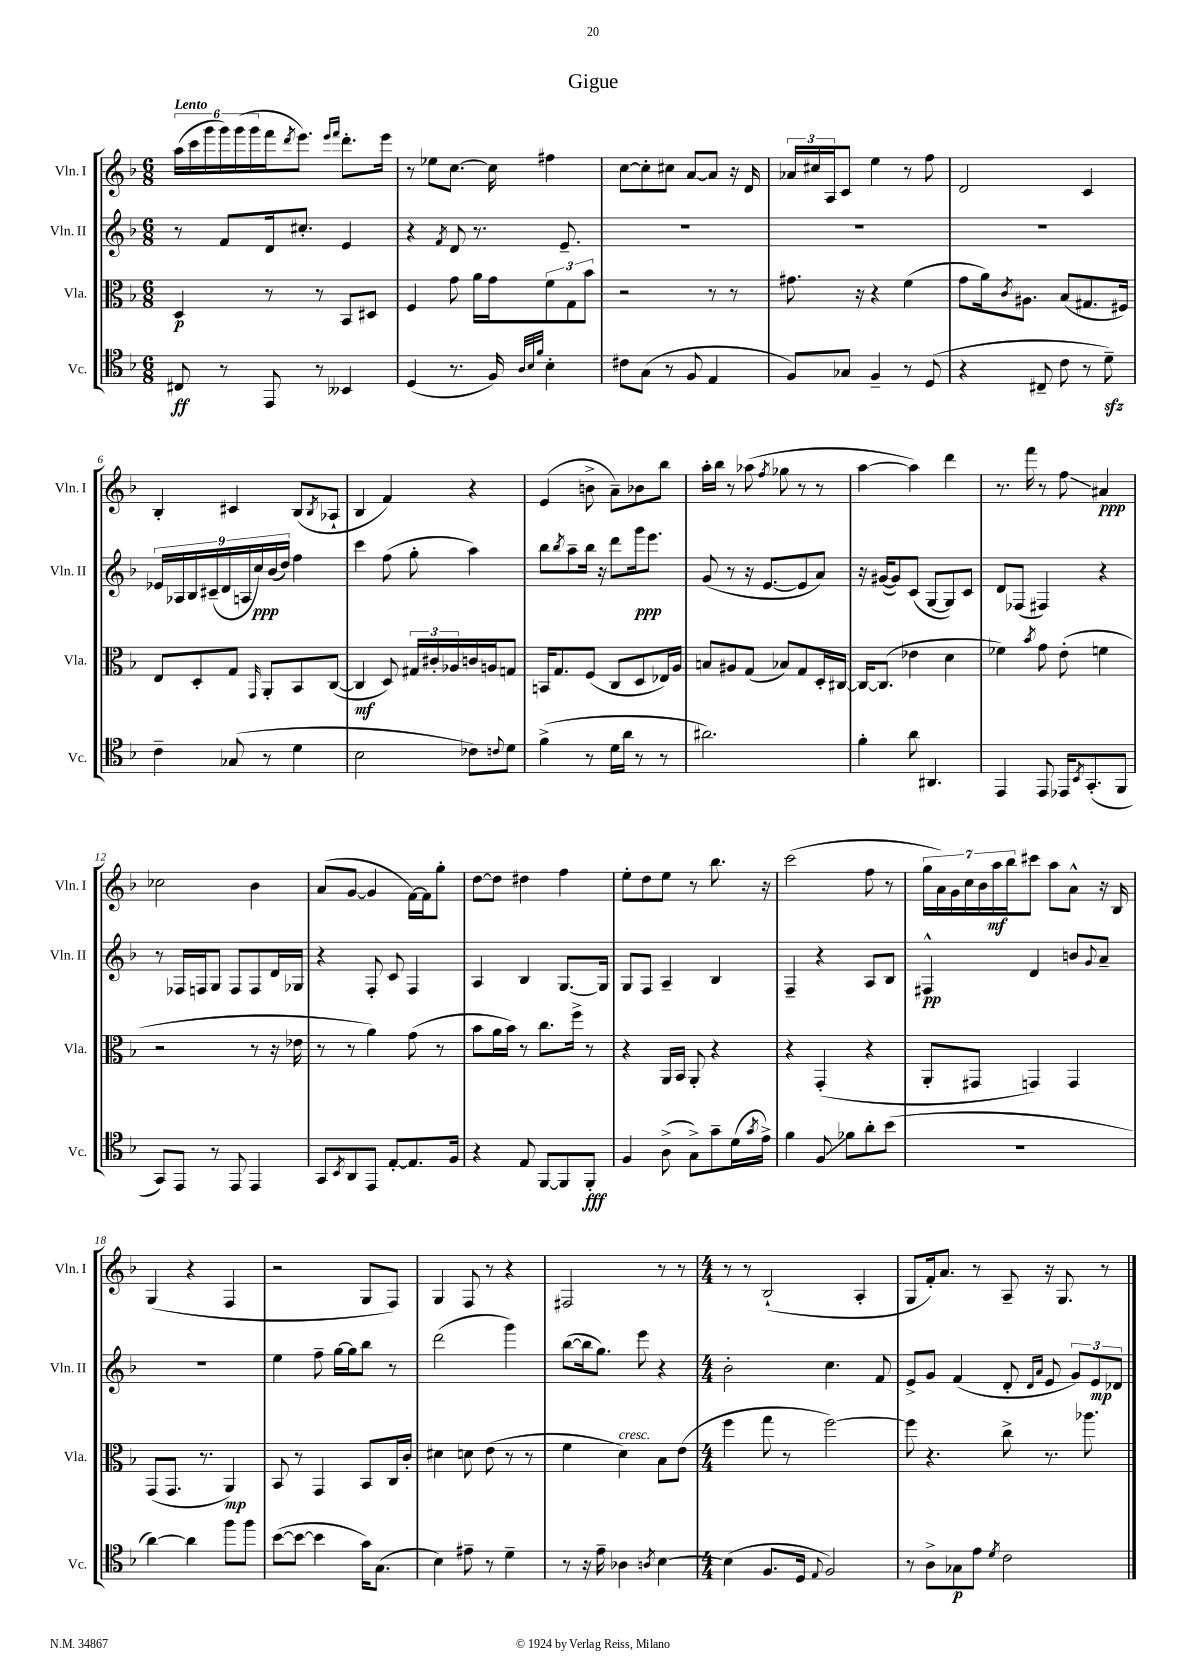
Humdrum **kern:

**kern	**kern	**kern	**kern
*staff4	*staff3	*staff2	*staff1
*clefC4	*clefC3	*clefG2	*clefG2
*k[b-]	*k[b-]	*k[b-]	*k[b-]
*M6/8	*M6/8	*M6/8	*M6/8
8C#	4D	8r	(24aa
.	.	.	24ccc
.	.	.	24ggg
8r	.	8f	24ggg)
.	.	.	(24ggg
.	.	.	24ggg
8EE	8r	16d	16fff
.	.	.	8qddd
.	.	8.cc#'	8.eee)
8r	8r	.	.
.	.	.	16qqeee
.	.	.	16qqfff
4BB--	8BB-	4e	8.ddd'
.	8D#	.	.
.	.	.	16eee
=	=	=	=
(4D	4F	4r	8r
.	.	.	8ee-
.	.	8qf	.
8.r	8g	8d	[8.cc
.	16a	8.r	.
16F)	16g	.	16cc]
32qqA	.	.	.
32qqB-	.	.	.
32qqf	.	.	.
4B-'	12f	.	4ff#
.	.	8.e~	.
.	12G	.	.
.	12b-	.	.
=	=	=	=
8c#	2r	2.r	[8cc
(8G	.	.	8cc']
8r	.	.	8cc#
8F	.	.	[8a
4E	8r	.	8a]
.	8r	.	16r
.	.	.	16d
=	=	=	=
8F)	8.g#	2.r	24a-
.	.	.	24cc#
.	.	.	24A
8G-	.	.	8c
.	16r	.	.
4F~	4r	.	4ee
8r	(4f	.	8r
(8D	.	.	8ff
=	=	=	=
4r	8g	2.r	2d
.	16a)	.	.
.	8qc	.	.
.	8.A#	.	.
8C#~	.	.	.
8c	(8B-	.	.
8r	8.G#	.	4c
8d~)	.	.	.
.	16F#)	.	.
=	=	=	=
4c~	8E	18e-	4B-'
.	.	18A-	.
.	.	18B-	.
.	8D'	.	.
.	.	(18c#~	.
.	.	18d	.
(8G-	8G	.	4c#
.	.	18A	.
.	.	18cc)	.
.	16qqGG	.	.
8r	8AA'	.	.
.	.	(18b-	.
.	.	18dd)	.
4d	8BB-	4ff	(8B-
.	.	.	8qB-
.	([8C	.	8A-`
=	=	=	=
2B-	4C]	4ccc	4B-
.	8D)	(8ff	4f)
.	24G#	8gg'	.
.	24c#'	.	.
.	24A-	.	.
8c-)	16c	4aa)	4r
.	16A	.	.
8qqc	.	.	.
8d	8G	.	.
=	=	=	=
(4f^	16BB	8bb-	(4e
.	8.G	.	.
.	.	8qbb-	.
.	.	8aa~	.
8r	(8F	16bb-	8b^
.	.	16r	.
16d	8C	8ddd	8a~)
16a	.	.	.
8r	8D	16ggg	8b-
.	.	8.eee	.
8r	16E-)	.	8bb-
.	16A	.	.
=	=	=	=
2.a#)	8B	(8g	16aa'
.	.	.	16bb-
.	8A#	8r	8r
.	(8G	16r	(8aa-
.	.	[8.e	.
.	.	.	8qff
.	8B-)	.	8gg-
.	8G	8e]	8r
.	16D'	8a)	8r
.	[16C#	.	.
=	=	=	=
4f'	16C#_	16r	[4aa
.	(8.C#]	([16g#	.
.	.	8g#])	.
8a	4e-	(8c	4aa])
4.AA#	.	[8G	.
.	4d	8G])	4ddd
.	.	8c	.
=	=	=	=
4EE	4f-)	8d	8.r
.	.	(8F-	.
.	.	.	16fff
.	8qb-	.	.
8EE	8g	4F#)	8r
16EE-	(8e'	.	8ff
8qBB-	.	.	.
(8.GG'	.	.	.
.	4f	4r	4a#
8FF	.	.	.
=	=	=	=
8GG)	2r	8r	2cc-
8EE	.	16F-	.
.	.	16F	.
8r	.	8G	.
8EE	.	8F	.
4EE	8r	8F	4b-
.	16r	16d	.
.	16e-	16G-	.
=	=	=	=
8GG	8r	4r	(8a
8qBB-	.	.	.
8AA	8r	.	[8g
8EE	4a)	8F'	4g]
[8E'	.	8c	.
8.E]	(8g	4F	[16f)
.	.	.	16f]
.	8r	.	8gg'
16F	.	.	.
=	=	=	=
4r	8b-	4A	[8dd
.	16a	.	8dd]
.	16b-)	.	.
8E	8r	4B-	4dd#
[8FF	8.cc	.	.
8FF]	.	[8.G	4ff
.	16ff^	.	.
8FF'	8r	.	.
.	.	16G]	.
=	=	=	=
4F	4r	8G	8ee'
.	.	8F	8dd
(8A^	16AA	4A~	8ee
.	16BB-	.	.
8G^)	8AA'	.	8r
8g~	4r	4B-	8.bb-
(16d	.	.	.
8qg	.	.	.
16e^)	.	.	16r
=	=	=	=
4f	4r	4F~	(2ccc
8F	(4GG'	4r	.
8f-	.	.	.
8a'	4r	8A	8ff
(8b-	.	8B-	8r
=	=	=	=
2.r	8AA'	4F#^^	28gg
.	.	.	28a)
.	.	.	28g
.	.	.	28cc
.	8GG#	.	.
.	.	.	28b-
.	.	.	28aa
.	.	.	28bb-
.	4GG)	4d	8ccc#
.	.	.	8aa
.	4GG	8b	8a^^
.	.	8qqg	.
.	.	8a~	16r
.	.	.	16B-
=	=	=	=
[4a)	(8GG	2.r	(4G
.	8.GG	.	.
4a]	.	.	4r
.	8.r	.	.
8ff	4AA)	.	4F
8ff	.	.	.
=	=	=	=
([8b-	8BB-	4ee	2r
8b-_	8r	.	.
4b-]	4GG	8ff~	.
.	.	[16gg	.
.	.	16gg]	.
16g)	8BB-	8bb-	8G
(8.G	.	.	.
.	16C	8r	8F)
.	16c'	.	.
=	=	=	=
4B-)	4d#	(2ddd	4G
8e#~	8d	.	8F
8r	(8e	.	8r
4d~	8r	4ggg)	4r
.	8r	.	.
=	=	=	=
8r	4f	([8bb-	2F#
16r	.	16bb-]	.
16e~	.	8.gg)	.
4A-	4d)	.	.
.	.	8eee	.
8qA	.	.	.
[4B-	8B-	4r	8r
.	(8e	.	8r
=	=	=	=
*M4/4	*M4/4	*M4/4	*M4/4
(4B-]	4ff	2b-'	8r
.	.	.	8r
8.F	8gg	.	(2B-`
.	8r	.	.
16D	.	.	.
8qqE	.	.	.
2F)	[2ff)	4.cc	.
.	.	.	4A'
.	.	8f	.
=	=	=	=
8r	8ff]	8e^	8G
8A^	4.r	8g	16f')
.	.	.	8.a
8G-	.	(4f	.
8e	.	.	8r
8qd	.	.	.
2c	8cc^	8d'	8A~
.	.	16qqd	.
.	.	16qqa	.
.	8.r	8e	16r
.	.	.	8.G
.	.	12g)	.
.	8.aa-	.	.
.	.	12e	.
.	.	.	8r
.	.	12d-	.
==	==	==	==
*-	*-	*-	*-
